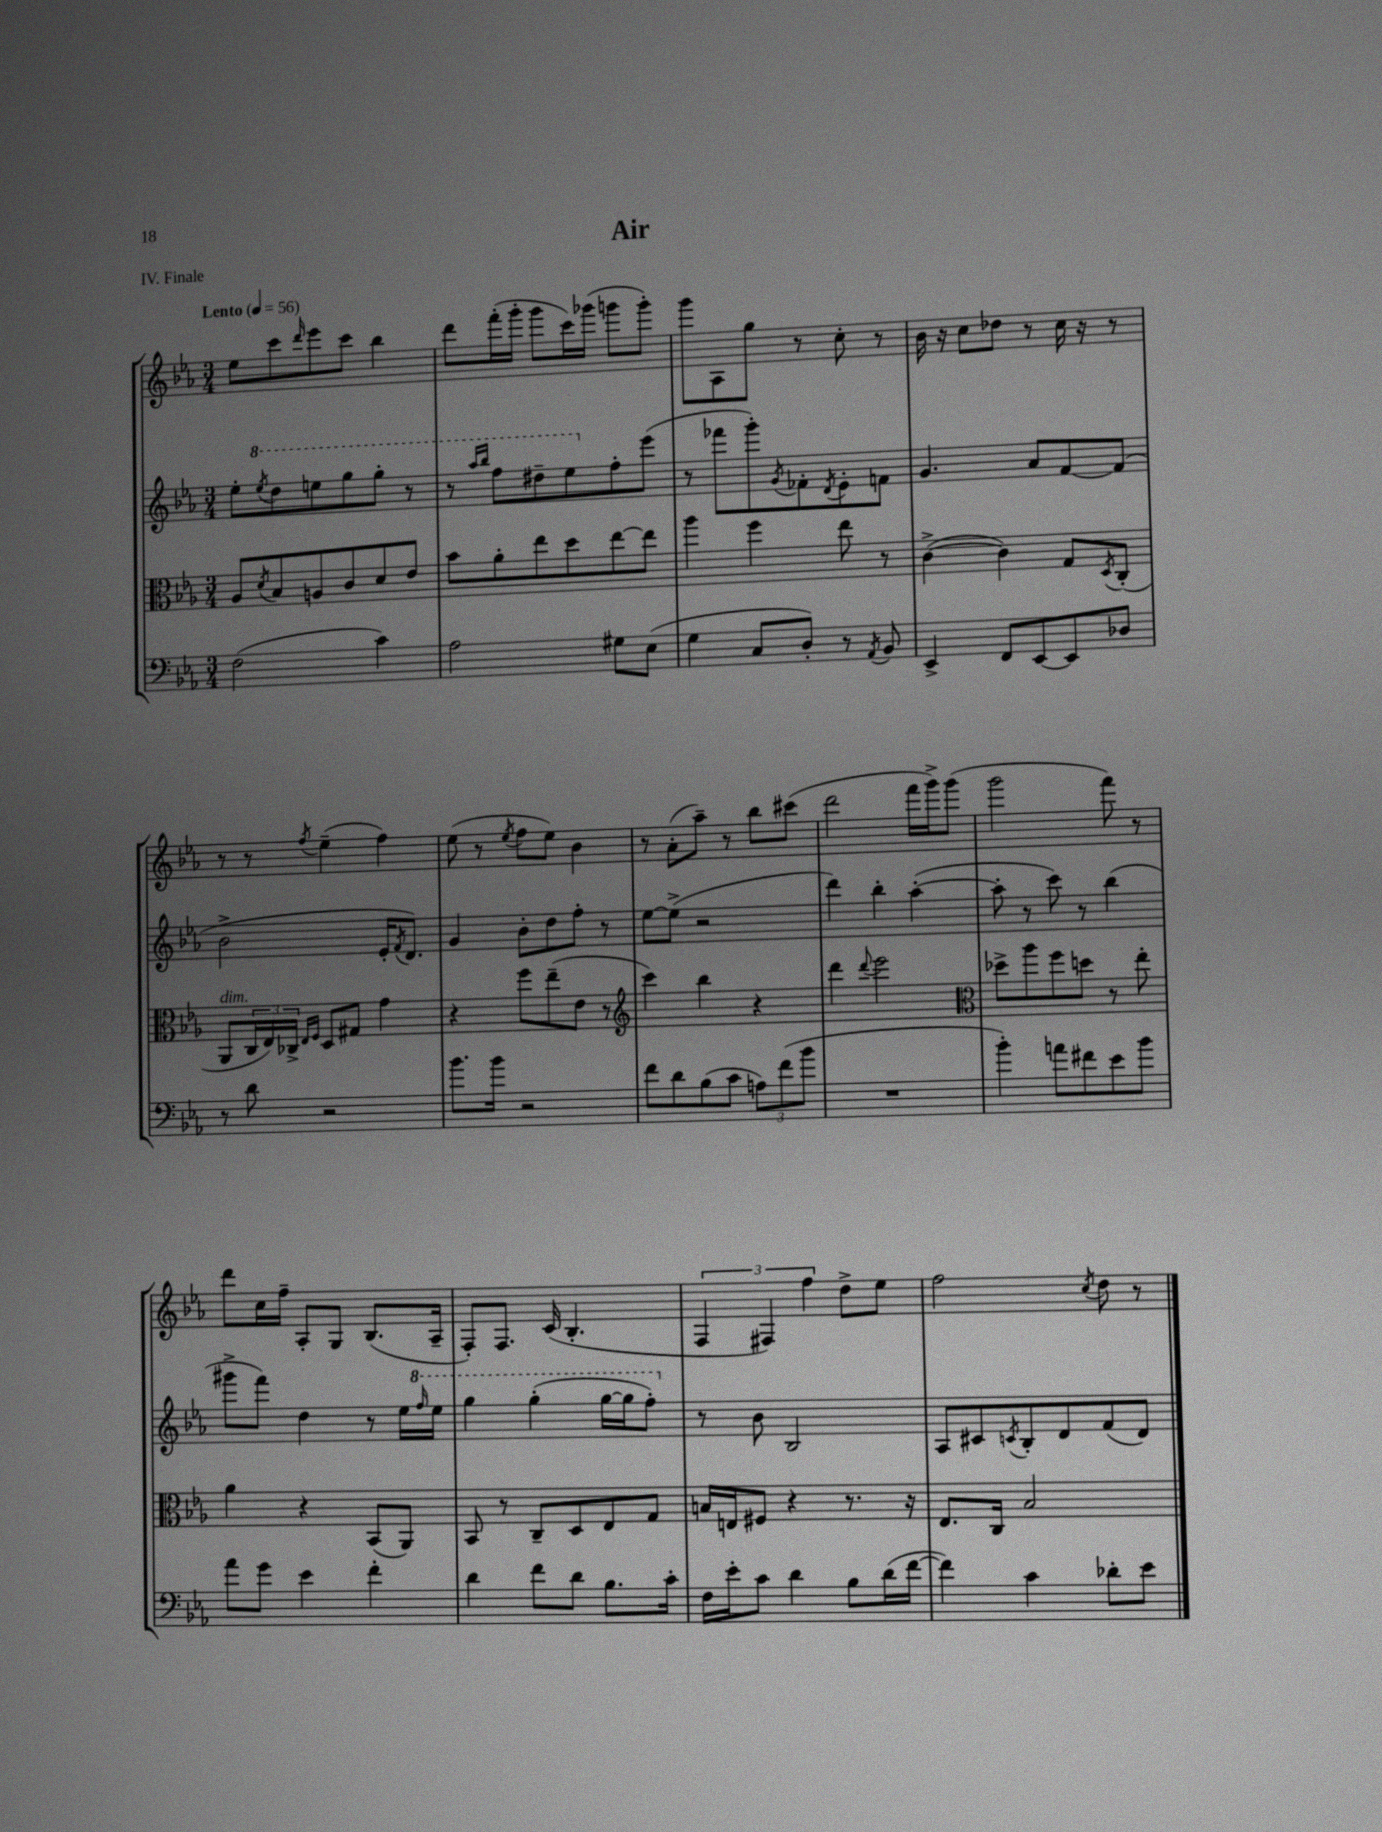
\header { title = "Air" piece = "IV. Finale" }
<<
\new StaffGroup <<
\new Staff = "s0" {
    \clef treble \key ees \major \numericTimeSignature \time 3/4 \tempo "Lento" 4 = 56
    ees''8 c'''8 \grace { d'''16 } ees'''8 c'''8 bes''4 |
    d'''8 f'''16-.( g'''16-. g'''8 c'''16) ges'''16( g'''8 g'''8-.) |
    g'''8 aes8 g''8 r8 c''8-. r8 |
    bes'16 r16 c''8 des''8 r8 c''16 r16 r8 |
    r8 r8 \acciaccatura { f''8 } ees''4--( f''4) |
    ees''8( r8 \acciaccatura { ees''8 } f''8 ees''8) bes'4 |
    r8 aes'8-.( aes''8--) r8 bes''8 cis'''8( |
    d'''2 f'''16 g'''16->) g'''8( |
    g'''2 f'''8) r8 |
    d'''8 c''16 f''16-- aes8-. g8 bes8.( aes16-- |
    f8-.) f8. c'16( bes4.-. |
    \tuplet 3/2 { f4 fis4) f''4 } d''8-> ees''8 |
    f''2 \acciaccatura { c''8 } d''8 r8 \bar "|." |
}
\new Staff = "s1" {
    \clef treble \key ees \major \numericTimeSignature \time 3/4
    ees''8-. \ottava #1 \acciaccatura { ees'''8 } d'''8 e'''8 g'''8 g'''8-. r8 |
    r8 \grace { aes'''16 bes'''16 } f'''8 dis'''8-- ees'''8 \ottava #0 f''8-. ees'''8( |
    r8 fes'''8 g'''8-.) \acciaccatura { g'8 } fes'8-. \acciaccatura { d'8 } ees'8-. f'8 |
    g'4. aes'8 f'8~ f'8( |
    bes'2-> ees'16-. \acciaccatura { f'8 } d'8.) |
    g'4 bes'8-. d''8 f''8-. r8 |
    ees''8~ ees''8->( r2 |
    d'''4) bes''4-. aes''4~-.( |
    aes''8-. r8 c'''8) r8 bes''4( |
    gis'''8-> f'''8) d''4 r8 ees''16 \ottava #1 \grace { f'''16 } ees'''16 |
    g'''4 g'''4-.( g'''16~ g'''16 f'''8-.) \ottava #0 |
    r8 bes'8 bes2 |
    aes8 cis'8 \acciaccatura { c'8 } bes8-. d'8 f'8( d'8) \bar "|." |
}
\new Staff = "s2" {
    \clef alto \key ees \major \numericTimeSignature \time 3/4
    aes8 \acciaccatura { d'8 } bes8 a8 c'8 d'8 ees'8 |
    bes'8 aes'8-. ees''8 d''8 ees''8~ ees''8 |
    aes''4 f''4 ees''8 r8 |
    c'4~->( c'4) g8 \acciaccatura { d8 } c8-.( |
    aes,8^\markup { \italic "dim." } \tuplet 3/2 { c16 ees16) ces16-> } \grace { ees16 f16 } d8 gis8 g'4 |
    r4 f''8 ees''8--( ees'8 r8 |
    \clef treble c'''4) bes''4 r4 |
    d'''4 \appoggiatura { d'''8 } ees'''2 |
    \clef alto des''8-> aes''8 f''8 d''8 r8 ees''8-. |
    aes'4 r4 bes,8( aes,8) |
    bes,8 r8 c8-- d8 ees8 g8 |
    b16 e16 fis8 r4 r8. r16 |
    ees8. c16 bes2 \bar "|." |
}
\new Staff = "s3" {
    \clef bass \key ees \major \numericTimeSignature \time 3/4
    f2( c'4) |
    aes2 gis8 ees8( |
    g4 c8 d8-.) r8 \acciaccatura { aes,8 } bes,8 |
    ees,4-> f,8 ees,8~ ees,8 des8 |
    r8 d'8 r2 |
    bes'8. bes'16 r2 |
    f'8 d'8 bes8( c'8 \tuplet 3/2 { a8) f'8( bes'8 } |
    R2. |
    bes'4-.) a'8 fis'8 ees'8 bes'8 |
    aes'8 g'8 ees'4 f'4-. |
    d'4 f'8 d'8 bes8. c'16-. |
    f16 ees'16-. c'8 d'4 bes8 d'16( f'16~ |
    f'4) c'4 des'8-. ees'8 \bar "|." |
}
>>
>>
\layout { \context { \Score \remove "Bar_number_engraver" } }
